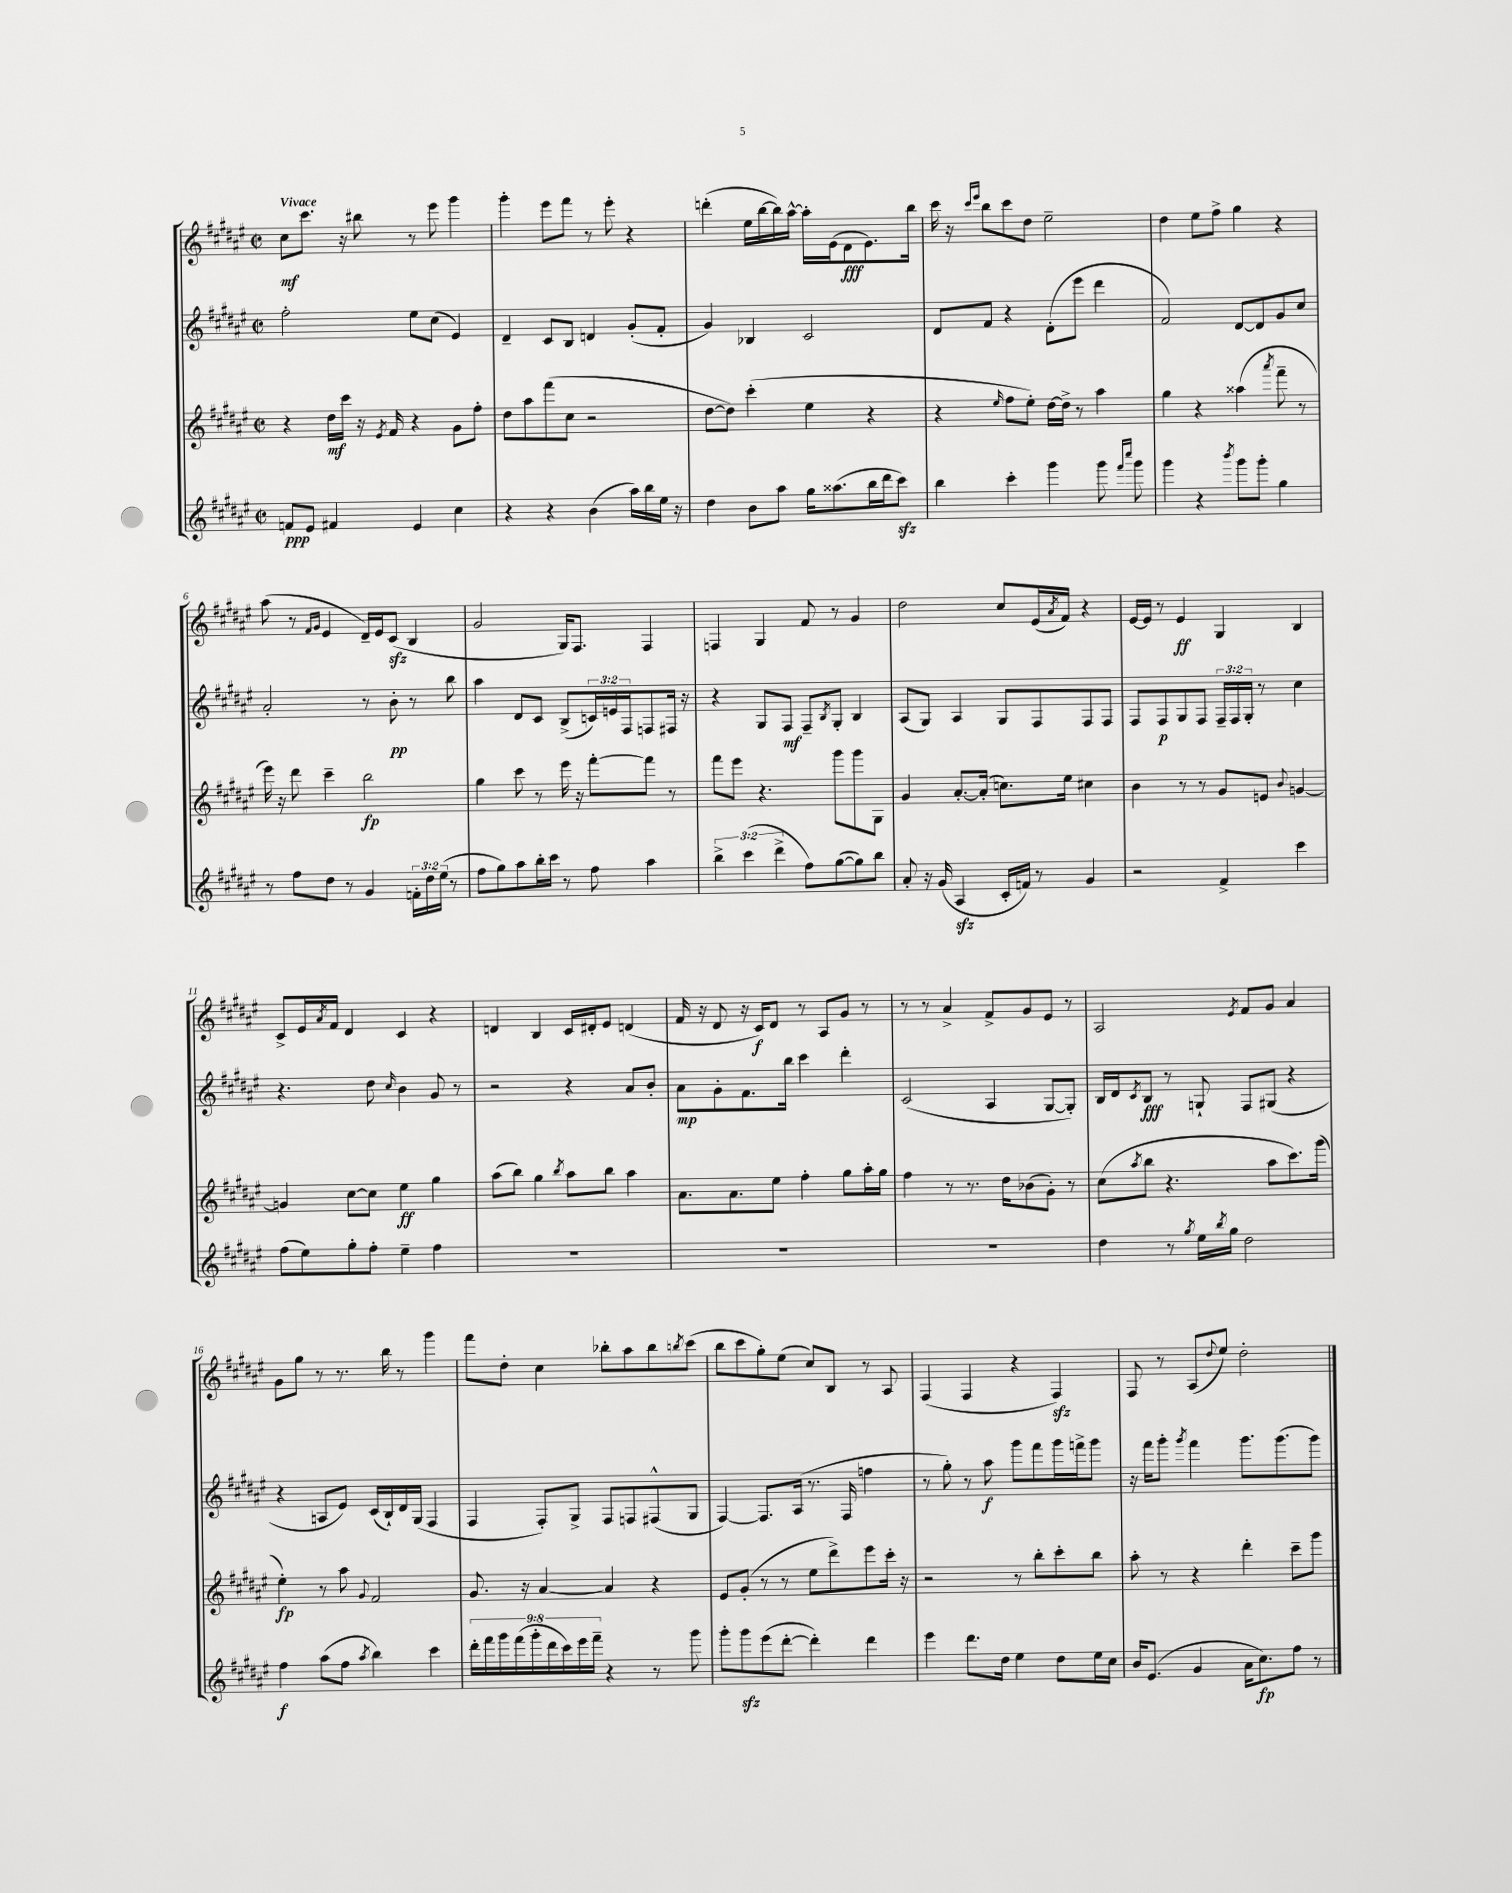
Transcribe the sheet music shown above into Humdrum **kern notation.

**kern	**kern	**kern	**kern
*staff4	*staff3	*staff2	*staff1
*clefG2	*clefG2	*clefG2	*clefG2
*k[f#c#g#d#a#e#]	*k[f#c#g#d#a#e#]	*k[f#c#g#d#a#e#]	*k[f#c#g#d#a#e#]
*M2/2	*M2/2	*M2/2	*M2/2
*met(c|)	*met(c|)	*met(c|)	*met(c|)
8f	4r	2ff#'	8cc#
8e#	.	.	8.ccc#
4f#	16dd#	.	.
.	16ccc#	.	16r
.	16r	.	8bb#
.	8qe#	.	.
.	16f#	.	.
4e#	4r	8ee#	8r
.	.	(8cc#	8eee#
4cc#	8g#	4e#)	4ggg#
.	8ff#'	.	.
=	=	=	=
4r	8dd#	4d#~	4ggg#'
.	8aa#	.	.
4r	(8fff#	8c#	8eee#
.	8cc#	8B	8fff#
(4b	2r	4d	8r
.	.	.	8eee#'
16aa#)	.	(8g#'	4r
16bb	.	.	.
16ee#	.	8f#'	.
16r	.	.	.
=	=	=	=
4dd#	[8dd#	4g#)	(4ddd'
.	8dd#])	.	.
8b	(4ccc#'	4B-	16ee#
.	.	.	[16bb
8aa#	.	.	16bb])
.	.	.	[16aa#^^
16gg#	4ee#	2c#	16aa#']
(8.aa##	.	.	(16e#
.	.	.	8d#
16bb	4r	.	8.e#)
16ddd#	.	.	.
8ccc#)	.	.	.
.	.	.	16bb
=	=	=	=
4bb	4r	8d#	16ccc#
.	.	.	16r
.	.	.	16qqccc#
.	.	.	16qqeee#
.	.	8f#	8bb
.	16qqee#	.	.
4ccc#'	8ff#	4r	8ccc#
.	8ee#')	.	8dd#
4ggg#	[16dd#	(8d#'	2ee#~
.	16dd#^]	.	.
.	8r	8eee#	.
8ggg#	4aa#	4ddd#	.
16qqfff#	.	.	.
16qqcccc#	.	.	.
8ggg#	.	.	.
=	=	=	=
4ggg#	4gg#	2f#)	4dd#
4r	4r	.	8ee#
.	.	.	8ff#^
8qbbb	.	.	.
8ggg#	(4aa##	[8d#	4gg#
8ggg#'	.	8d#]	.
.	8qaaa#	.	.
4gg#	8fff#~	8g#	4r
.	8r	8cc#	.
=	=	=	=
8r	16eee#)	2a#'	(8aa#
.	16r	.	.
8ff#	8ddd#	.	8r
.	.	.	16qqf#
.	.	.	16qqg#
8dd#	4ccc#~	.	4e#
8r	.	.	.
4g#	2bb	8r	16d#~)
.	.	.	16e#
.	.	8b'	(8c#
24f'	.	8r	4B
24dd#	.	.	.
(24ee#	.	.	.
8r	.	8bb	.
=	=	=	=
8ff#	4gg#	4aa#	2g#
8gg#)	.	.	.
8aa#	8ccc#	8d#	.
16bb'	8r	8c#	.
16ccc#	.	.	.
8r	16eee#	(8B^	16G#)
.	16r	.	8.F#
8ff#	[8fff#'	24c)	.
.	.	24e	.
.	.	24F#	.
4aa#	8fff#]	8F	4F#
.	8r	16F#	.
.	.	16r	.
=	=	=	=
6bb^	8fff#	4r	4F
.	8eee#	.	.
(6ccc#	.	.	.
.	4.r	8G#	4G#
6ddd#^	.	.	.
.	.	8F#	.
8ff#)	.	8F#~	8f#
.	.	8qB	.
([8gg#	8ggg#	8G#'	8r
8gg#])	8ggg#	4B	4g#
8bb	8G#	.	.
=	=	=	=
8a#'	4g#	(8A#	2dd#
16r	.	8G#)	.
(16g#	.	.	.
4A#	[8.a#'	4A#	.
.	(16a#']	.	.
16c#'	8.cc)	8G#	8cc#
16f)	.	.	.
8r	.	8F#	(16e#
.	.	.	8qa#
.	16ee#	.	16f#)
4g#	4cc#	8F#	4r
.	.	8F#	.
=	=	=	=
2r	4b	8F#	[16e#
.	.	.	16e#]
.	.	8F#	8r
.	8r	8G#	4e#
.	8r	8F#	.
4f#^	8g#	24F#~	4G#
.	.	24F#	.
.	.	24G#'	.
.	8e	8r	.
.	8qqb	.	.
4ccc#	[4g	4cc#	4B
=	=	=	=
(8ff#	4g]	4.r	8c#^
8ee#)	.	.	16e#
.	.	.	8qa#
.	.	.	16f#
8gg#'	[8cc#	.	4d#
8ff#'	8cc#]	8dd#	.
.	.	16qqcc#	.
4ee#~	4ee#	4b	4c#
4ff#	4gg#	8g#	4r
.	.	8r	.
=	=	=	=
1r	(8aa#	2r	4d
.	8bb)	.	.
.	4gg#	.	4B
.	8qbb	.	.
.	8aa#	4r	16c#
.	.	.	16d#'
.	8bb	.	8e#
.	4aa#	8a#	(4d
.	.	8b'	.
=	=	=	=
1r	8.a#	8a#	16f#
.	.	.	16r
.	.	8g#'	8d#
.	8.a#	.	.
.	.	8.f#	16r
.	.	.	16c#)
.	8ee#	.	8d#
.	.	16bb	.
.	4ff#'	4ccc#	8r
.	.	.	8A#
.	8gg#	4ddd#'	8g#
.	16aa#'	.	8r
.	16gg#	.	.
=	=	=	=
1r	4ff#	(2c#	8r
.	.	.	8r
.	8r	.	4a#^
.	8.r	.	.
.	.	4A#	8f#^
.	16dd#	.	.
.	(8b-	.	8g#
.	8g#')	[8G#	8e#
.	8r	8G#'])	8r
=	=	=	=
4dd#	(8cc#	16B	2A#
.	.	16d#	.
.	8qaa#	8qc#	.
.	8bb	8B	.
8r	4.r	8r	.
8qgg#	.	.	.
16ee#	.	8G`	.
8qbb	.	.	.
16gg#	.	.	.
.	.	.	8qe#
2dd#	.	8F#	8f#
.	8aa#	(8G#	8g#
.	8.ccc#)	4r	4a#
.	(16ggg#	.	.
=	=	=	=
4ff#	4ee#')	4r	8g#
.	.	.	8gg#
(8aa#	8r	8A	8r
8ff#	8aa#	8e#)	8.r
8qaa#	8qqg#	.	.
4bb)	2f#	(16c#	.
.	.	16B`)	16bb
.	.	16d#	8r
.	.	(16G#	.
4ccc#	.	4F#	4ggg#
=	=	=	=
18ddd#'	8.g#	4F#	8fff#
18fff#	.	.	.
18ggg#	.	.	.
.	.	.	8dd#'
(18fff#	.	.	.
.	16r	.	.
18ggg#'	.	.	.
.	[4a#	8F#')	4cc#
18ddd#	.	.	.
18ccc#)	.	.	.
.	.	8G#^	.
18eee#	.	.	.
18fff#~	.	.	.
4r	4a#]	8F#	8bb-'
.	.	8F	8aa#
8r	4r	(8F#^^	8bb-
.	.	.	8qbb
8ggg#	.	8G#	(8ccc#
=	=	=	=
8ggg#'	8e#	[4F#)	8bb
8ggg#	(8g#'	.	8ccc#
(8eee#	8r	8.F#]	8gg#')
[8ddd#'	8r	.	(8ee#
.	.	(16A#	.
4ddd#'])	8ee#	8.r	8cc#)
.	8ddd#^)	.	8B
.	.	16F#	.
4ddd#	8eee#	4ff	8r
.	16ccc#'	.	8A#
.	16r	.	.
=	=	=	=
4eee#	2r	8r	(4F#
.	.	8gg#')	.
8.ddd#	.	8r	4F#
.	.	8aa#	.
16dd#	.	.	.
4ee#	8r	8ggg#	4r
.	8bb'	8fff#	.
8dd#	8ccc#'	16ggg#	4F#)
.	.	16fff^	.
16ee#	8bb	8ggg#	.
16cc#	.	.	.
=	=	=	=
16b	8aa#'	16r	8F#
(8.e#	.	16fff#	.
.	8r	8ggg#'	8r
.	.	8qggg#	.
4g#	4r	4fff#	(8A#
.	.	.	8qqdd#
.	.	.	8ee#)
16a#	4ddd#'	8.ggg#	2dd#'
8.cc#)	.	.	.
.	.	(8.ggg#	.
8ff#	8ccc#~	.	.
8r	8ggg#	8ggg#)	.
==	==	==	==
*-	*-	*-	*-
